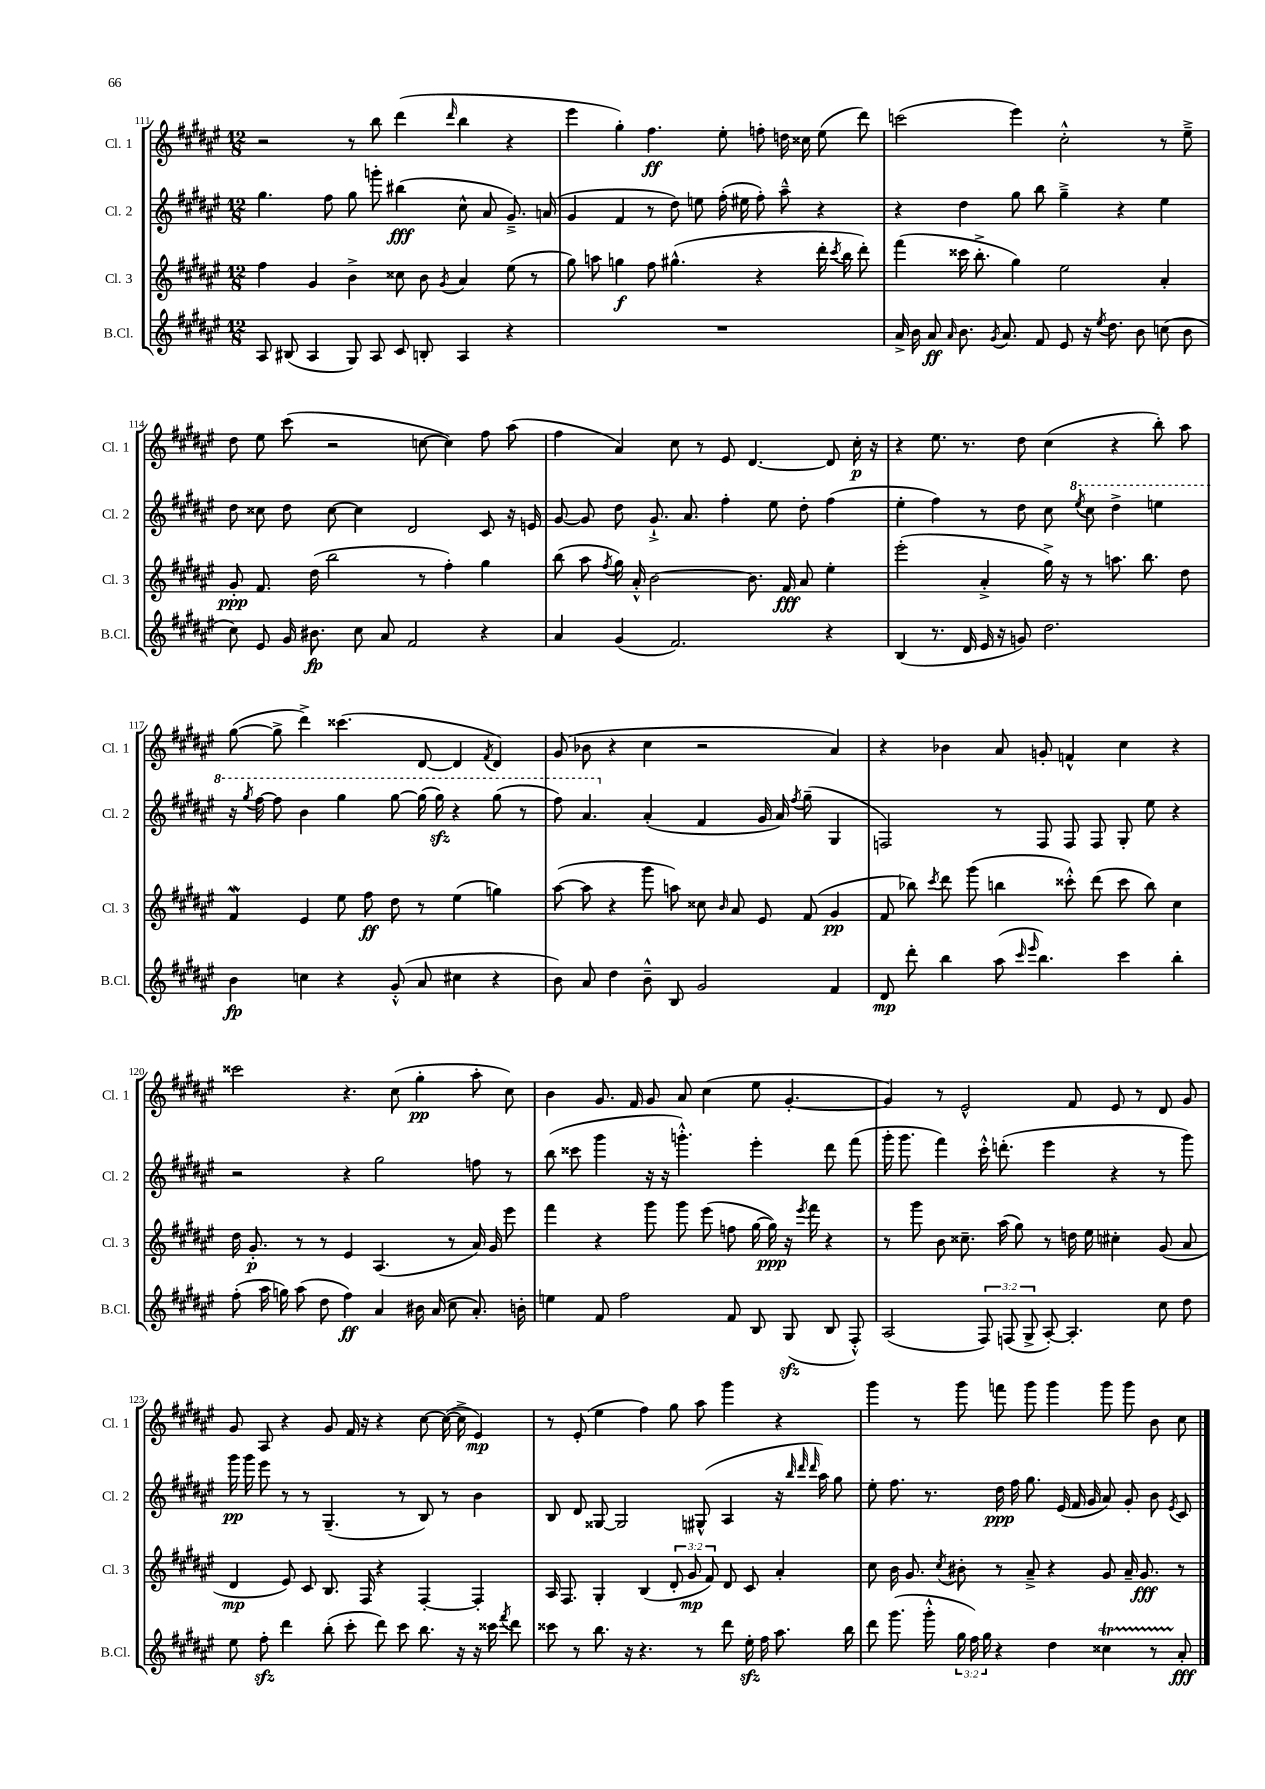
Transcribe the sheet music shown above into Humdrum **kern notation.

**kern	**kern	**kern	**kern
*staff4	*staff3	*staff2	*staff1
*clefG2	*clefG2	*clefG2	*clefG2
*k[f#c#g#d#a#e#]	*k[f#c#g#d#a#e#]	*k[f#c#g#d#a#e#]	*k[f#c#g#d#a#e#]
*M12/8	*M12/8	*M12/8	*M12/8
8A#/	4ff#\	4.gg#\	2r
(8B#/	.	.	.
4A#/	4g#/	.	.
.	.	8ff#\	.
8G#/)	4b^\	8gg#\	8r
8A#/	.	8ggg'\	8bb\
8c#/	8cc##\	(4bb#\	(4ddd#\
8B'/	8b\	.	.
.	8qg#/	.	16qqddd#/
4A#/	4a#/	8cc#^^\	4bb\
.	.	8a#/	.
4r	(8ee#\	8.g#~^/)	4r
.	8r	.	.
.	.	(16a/	.
=	=	=	=
1.r	8gg#\)	4g#/	4eee#\
.	8aa\	.	.
.	4gg\	4f#/	4gg#'\)
.	8ff#\	8r	4.ff#\
.	(4.gg#^^\	8dd#\)	.
.	.	8ee\	.
.	.	(16ff#'\	8ee#'\
.	.	16ee#\	.
.	4r	8ff#'\)	8ff'\
.	.	8aa#~^^\	16dd\
.	.	.	16cc##\
.	16ddd#'\	4r	(8ee#\
.	8qccc#/	.	.
.	16bb\	.	.
.	8ddd#'\)	.	8ddd#\)
=	=	=	=
16a#^/	(4fff#\	4r	(2ccc\
16b\	.	.	.
8a#/	.	.	.
16qqa#/	.	.	.
8.b\	16ccc##\	4dd#\	.
.	8.bb'^\	.	.
8qg#/	.	.	.
8.a#/	.	.	.
.	4gg#\)	8gg#\	4eee#\)
8f#/	.	8bb\	.
8e#/	2ee#\	4gg#~^\	2cc#'^^\
16r	.	.	.
8qee#/	.	.	.
8.dd#\	.	.	.
.	.	4r	.
8b\	.	.	.
(8cc\	4a#'/	4ee#\	8r
8b\	.	.	8ee#~^\
=	=	=	=
8cc#\)	8g#'/	8dd#\	8dd#\
8e#/	8.f#/	8cc##\	8ee#\
16g#/	.	8dd#\	(8ccc#\
8.b#\	(16dd#\	.	.
.	2bb\	[8cc##\	2r
8cc#\	.	4cc##\]	.
8a#/	.	.	.
2f#/	.	2d#/	.
.	8r	.	[8cc\
.	4ff#'\)	.	4cc\])
4r	4gg#\	8c#/	8ff#\
.	.	16r	(8aa#\
.	.	16e/	.
=	=	=	=
4a#/	(8bb\	[8g#/	4ff#\
.	8aa#\	8g#/]	.
.	8qff#/	.	.
(4g#/	16gg#\)	8dd#\	4a#/)
.	16a#'^^/	.	.
.	[2b\	8.g#`^/	.
2.f#/)	.	.	8cc#\
.	.	8.a#/	.
.	.	.	8r
.	.	4ff#'\	8e#/
.	8.b\]	.	[4.d#/
.	.	8ee#\	.
.	16f#/	.	.
.	8a#/	8dd#'\	.
4r	4ee#'\	(4ff#\	8d#/]
.	.	.	16cc#'\
.	.	.	16r
=	=	=	=
(4B/	(2eee#'\	4ee#'\	4r
8.r	.	4ff#\)	8.ee#\
16d#/	.	.	8.r
16e#/	4a#'^/	8r	.
16r	.	.	.
8g/)	.	8dd#\	8dd#\
2.dd#\	16gg#^\)	8cc#\	(4cc#\
.	16r	.	.
.	.	8qeee#/	.
.	8r	8ccc#\	.
.	8.aa\	4ddd#^\	4r
.	8.bb\	.	.
.	.	4eee\	8bb'\)
.	8dd#\	.	8aa#\
=	=	=	=
4b\	4f#/	16r	([8gg#\
.	.	8qggg#/	.
.	.	[16fff#\	.
.	.	8fff#\]	8gg#^\]
4cc\	4e#/	4bb\	4ddd#^\)
4r	8ee#\	4ggg#\	(4.ccc##\
.	8ff#\	.	.
(8g#'^^/	8dd#\	[8ggg#\	.
8a#/	8r	(16ggg#\]	[8d#/
.	.	16ggg#\)	.
4cc#\	(4ee#\	4r	4d#/]
.	.	.	8qf#/
4r	4gg\)	(8ggg#\	4d#/)
.	.	8r	.
=	=	=	=
8b\)	([8aa#\	8fff#\)	(8g#/
8a#/	8aa#\]	4.aa#/	8b-\
4dd#\	4r	.	4r
8b~^^\	8ggg#\	(4a#'/	4cc#\
8B/	8aa\)	.	.
2g#/	8cc##\	4f#/	2r
.	16qqb/	.	.
.	8a#/	.	.
.	8e#/	16g#/	.
.	.	16a#/)	.
.	.	8qff#/	.
.	(8f#/	(8gg#~\	.
4f#/	4g#/	4G#/	4a#/)
=	=	=	=
8d#/	8f#/	2F/)	4r
8ddd#'\	8bb-\)	.	.
.	8qccc#/	.	.
4bb\	8ddd#\	.	4b-\
.	(8ggg#\	.	.
(8aa#\	4bb\	8r	8a#/
16qqccc#/	.	.	.
16qqeee#/	.	.	.
4.bb\)	.	8F/	8g'/
.	8ccc##'^^\)	8F/	4f^^/
.	(8ddd#\	8F/	.
4ccc#\	8ccc##\	8G#'/	4cc#\
.	8bb\)	8ee#\	.
4bb'\	4cc#\	4r	4r
=	=	=	=
(8ff#'\	16dd#\	2r	2ccc##\
.	8.g#'/	.	.
16aa#\	.	.	.
16gg\)	.	.	.
(8aa#\	8r	.	.
8dd#\	8r	.	.
4ff#\)	4e#/	4r	4.r
4a#/	(4.A#/	2gg#\	.
.	.	.	(8cc#\
16b#\	.	.	4gg#'\
(16a#/	.	.	.
8cc#\	8r	.	.
8.a#'/)	16a#/)	8ff\	8aa#'\
.	16g#/	.	.
.	8eee#\	8r	8cc#\)
16b'\	.	.	.
=	=	=	=
4ee\	4fff#\	(8bb\	4b\
.	.	8ccc##\	.
8f#/	4r	4ggg#\	8.g#/
2ff#\	.	.	.
.	.	.	16f#/
.	8ggg#\	16r	8g#/
.	.	16r	.
.	8ggg#\	4.ggg'^^\)	8a#/
.	(8eee#\	.	(4cc#\
8f#/	8ff\	.	.
8B/	[16gg#\	4eee#'\	8ee#\
.	16gg#\])	.	.
(8G#/	16r	.	[4.g#'/
.	8qeee#/	.	.
.	16fff#\	.	.
8B/	4r	8ddd#\	.
8F#'^^/)	.	(8fff#\	.
=	=	=	=
(2A#/	8r	16ggg#'\	4g#/])
.	.	8.ggg#\	.
.	8ggg#\	.	.
.	8b\	4fff#\)	8r
.	8.cc##~\	.	2e#^^/
12F#/)	.	16ccc#'^^\	.
.	(16aa#\	(8.ddd'\	.
(12F/	.	.	.
.	8gg#\)	.	.
12G#^/	.	.	.
[8A#'/)	8r	4eee#\	.
4.A#'/]	16dd\	.	8f#/
.	16ee#\	.	.
.	4cc#'\	4r	8e#/
.	.	.	8r
8cc#\	(8g#/	8r	8d#/
8dd#\	8a#/	8ggg#\)	8g#/
=	=	=	=
8ee#\	4d#/	16ggg#\	8g#/
.	.	16ggg#\	.
8ff#'\	.	8eee#\	8A#/
4ddd#\	8e#/)	8r	4r
.	8c#/	8r	.
(8bb'\	8.B/	(4.G#~/	8g#/
8ccc#'\	.	.	16f#/
.	16F#/	.	16r
8ddd#\)	4r	.	4r
8ccc#\	.	8r	.
8.bb\	[4F#'/	8B/)	[8cc#\
.	.	8r	(16cc#\_
16r	.	.	16cc#^\]
16r	4F#'/]	4b\	4e#/)
16ccc##\	.	.	.
8qfff#/	.	.	.
8ddd#\	.	.	.
=	=	=	=
8ccc##\	16A#/	8B/	8r
.	8.F#/	.	.
8r	.	8d#/	(8e#'/
8.bb\	4G#'/	[8G##/	4ee#\
.	.	2G##/]	.
16r	.	.	.
4.r	(4B/	.	4ff#\)
.	12d#'/	.	8gg#\
.	12g#/	.	.
8r	.	(8G#^^/	8aa#\
.	12f#/)	.	.
8ddd#\	8d#/	4A#/	4ggg#\
16ee#'\	8c#/	.	.
16ff#\	.	.	.
8.aa#\	4a#'/	16r	4r
.	.	32qqbb/	.
.	.	32qqddd#/	.
.	.	32qqddd#/	.
.	.	16aa#\)	.
.	.	8gg#\	.
16bb\	.	.	.
=	=	=	=
8ddd#\	8cc#\	8ee#'\	4ggg#\
(8.ggg#\	16b\	8.ff#\	.
.	8.g#/	.	.
.	.	.	8r
16ggg#'^^\	.	8.r	.
.	8qcc#/	.	.
24gg#\	8b#'\	.	8ggg#\
24ff#\)	.	.	.
24gg#\	.	.	.
4r	8r	16dd#\	8fff\
.	.	16ff#\	.
.	8a#~^/	8.gg#\	8ggg#\
4dd#\	4r	.	4ggg#\
.	.	(16e#/	.
.	.	16f#/	.
.	.	16g#/	.
4cc##\	8g#/	8a#/)	8ggg#\
.	16a#~/	8g#'/	8ggg#\
.	8.g#/	.	.
8r	.	8b\	8b\
.	.	8qe#/	.
8a#'/	8r	8c#/	8cc#\
==	==	==	==
*-	*-	*-	*-
